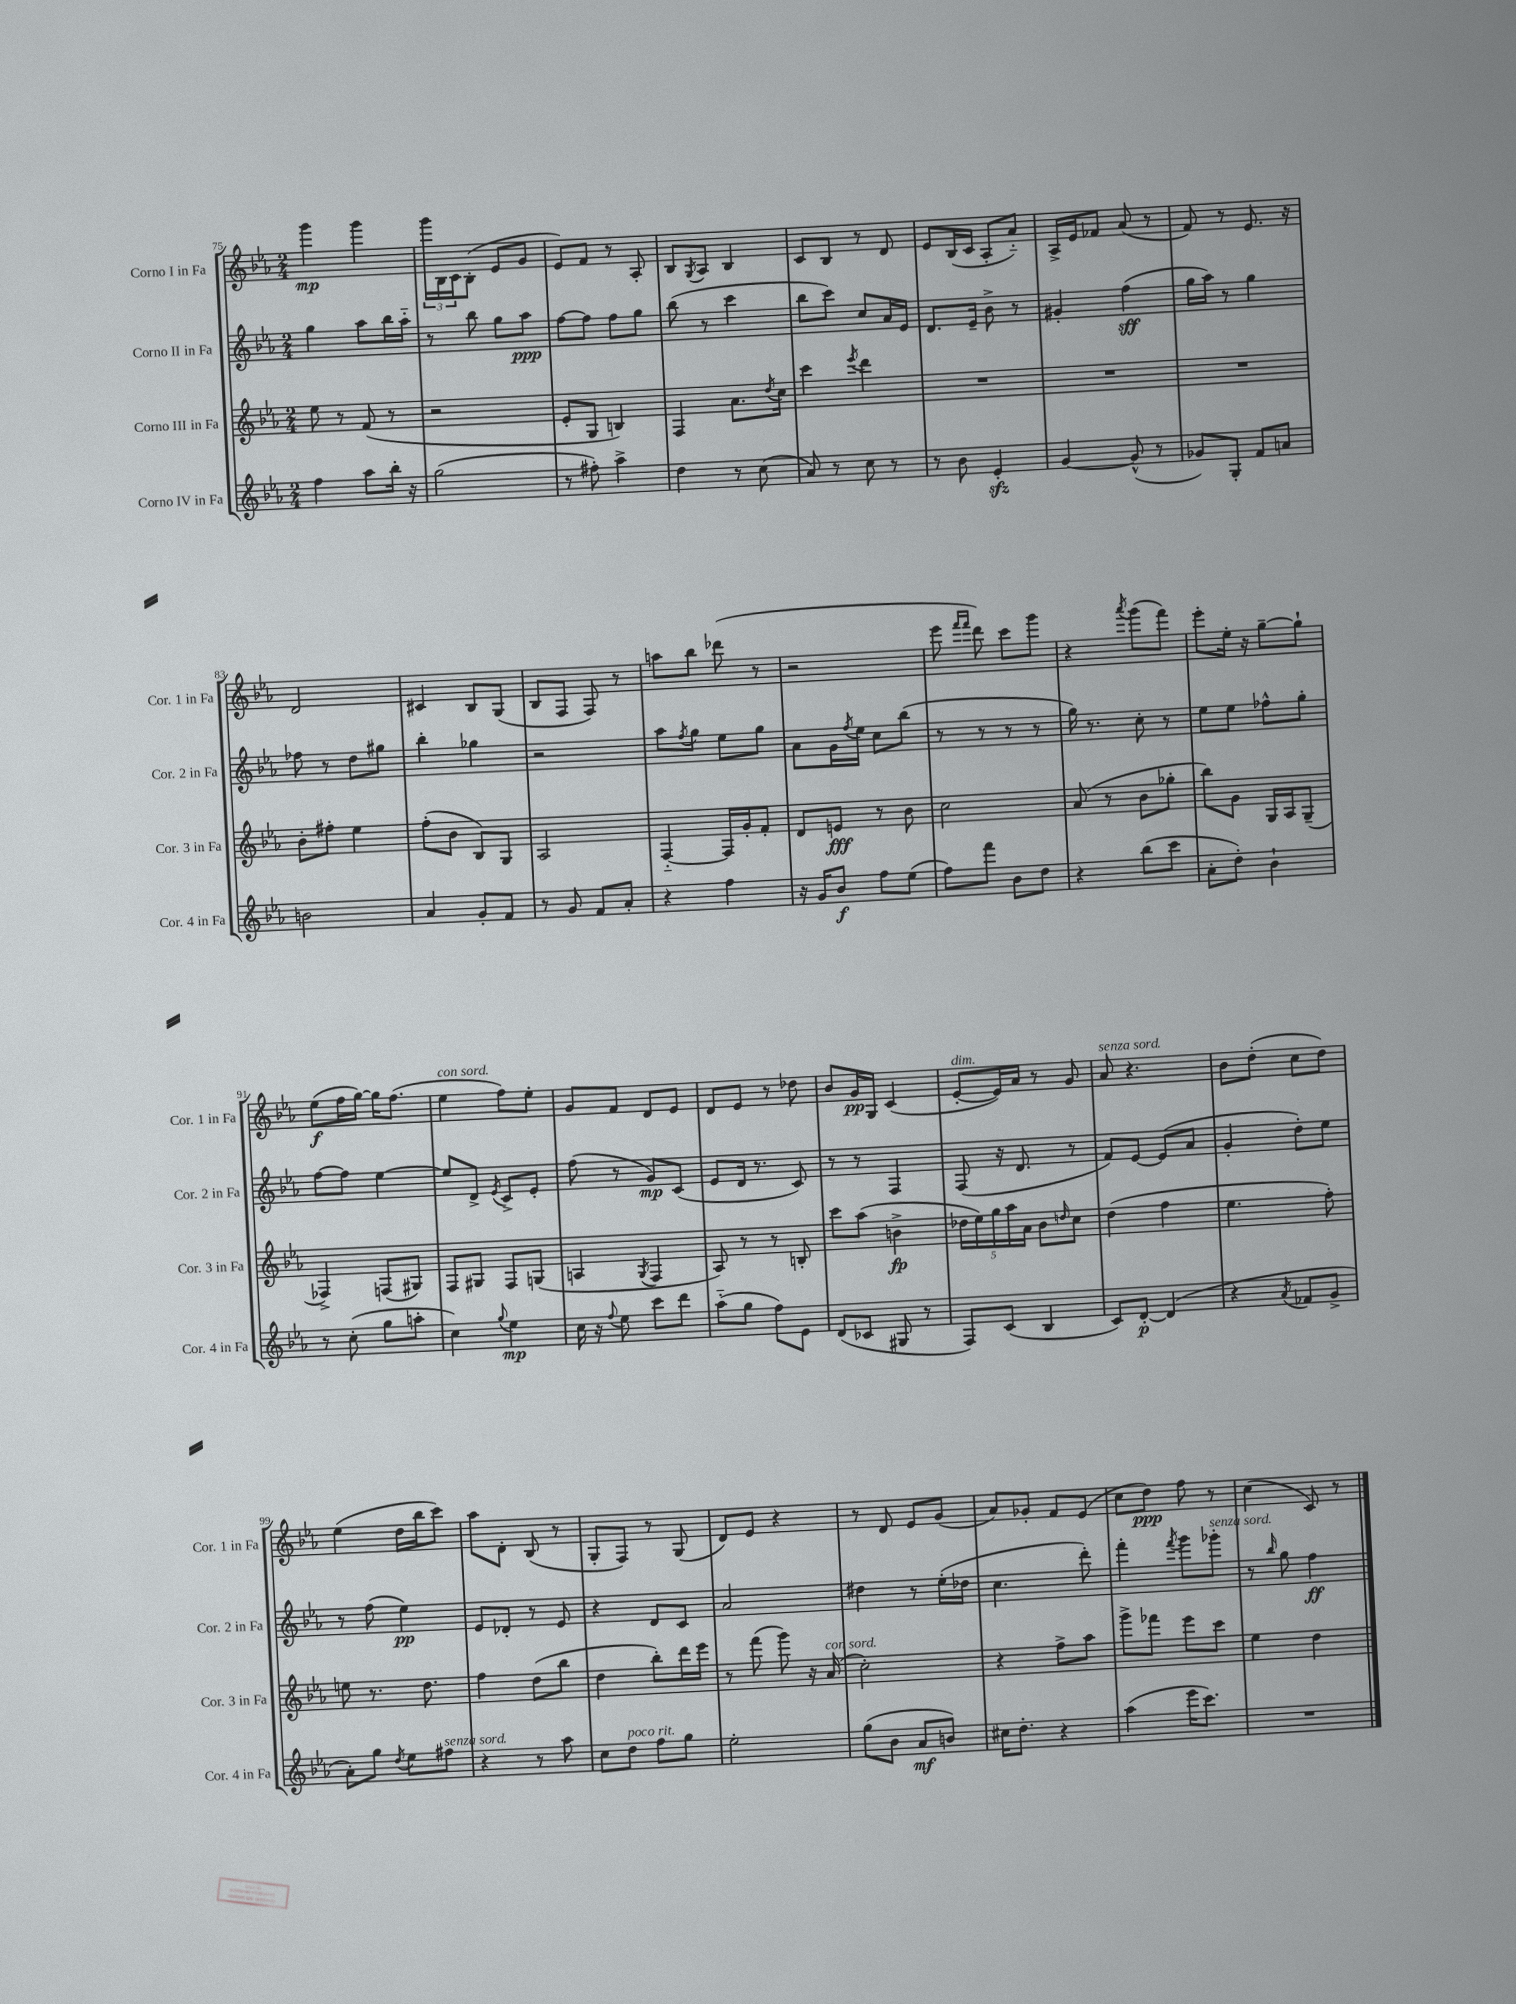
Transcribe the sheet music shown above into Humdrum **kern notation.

**kern	**dynam	**kern	**dynam	**kern	**dynam	**kern	**dynam
*part4	*part4	*part3	*part3	*part2	*part2	*part1	*part1
*staff4	*staff4	*staff3	*staff3	*staff2	*staff2	*staff1	*staff1
*I"Corno IV in Fa	*	*I"Corno III in Fa	*	*I"Corno II in Fa	*	*I"Corno I in Fa	*
*I'Cor. 4 in Fa	*	*I'Cor. 3 in Fa	*	*I'Cor. 2 in Fa	*	*I'Cor. 1 in Fa	*
*clefG2	*	*clefG2	*	*clefG2	*	*clefG2	*
*k[b-e-a-]	*	*k[b-e-a-]	*	*k[b-e-a-]	*	*k[b-e-a-]	*
*M2/4	*	*M2/4	*	*M2/4	*	*M2/4	*
=75	=75	=75	=75	=75	=75	=75	=75
4ff\	.	8ee-\	.	4gg\	.	4ggg\	mp
.	.	8r	.	.	.	.	.
8aa-\L	.	(8f/	.	8aa-\L	.	4ggg\	.
16bb-'\Jk	.	8r	.	16bb-\L	.	.	.
16r	.	.	.	16aa-\JJ	.	.	.
=76	=76	=76	=76	=76	=76	=76	=76
(2gg\	.	2r	.	8r	.	24ggg\LL	.
.	.	.	.	.	.	24B-\	.
.	.	.	.	.	.	24c\J	.
.	.	.	.	8bb-\	.	(8B-'\J	.
.	.	.	.	8gg\L	.	8e-/L	.
.	.	.	.	8aa-\J	ppp	8g/J	.
=77	=77	=77	=77	=77	=77	=77	=77
8r	.	8e-'/L	.	[8ff\L	.	8e-/L)	.
8ff#X'\)	.	8G/J	.	8ff\J]	.	8f/J	.
4aa-^\	.	4Bn/)	.	8ff\L	.	8r	.
.	.	.	.	8gg\J	.	8A-'/	.
=78	=78	=78	=78	=78	=78	=78	=78
4dd\	.	4F/	.	(8bb-\	.	8B-/L	.
.	.	.	.	.	.	8qG/	.
.	.	.	.	8r	.	8A-/J	.
8r	.	8.a-\L	.	4ccc\	.	4B-/	.
(8cc\	.	.	.	.	.	.	.
.	.	8qdd/	.	.	.	.	.
.	.	16cc\Jk	.	.	.	.	.
=79	=79	=79	=79	=79	=79	=79	=79
8a-/)	.	4ccc\	.	8bb-\L	.	8c/L	.
8r	.	.	.	8ccc\J)	.	8B-/J	.
.	.	8qeee-/	.	.	.	.	.
8cc\	.	4ddd\	.	8cc/L	.	8r	.
8r	.	.	.	16a-/L	.	8d/	.
.	.	.	.	16e-/JJ	.	.	.
=80	=80	=80	=80	=80	=80	=80	=80
8r	.	2r	.	8.d/L	.	8e-/L	.
8b-\	.	.	.	.	.	(16B-/L	.
.	.	.	.	16e-~/Jk	.	16c/JJ	.
4e-zz'/	.	.	.	8b-^\	.	8A-'/L	.
.	.	.	.	8r	.	8a-/J)	.
=81	=81	=81	=81	=81	=81	=81	=81
[4g/	.	2r	.	4g#X'/	.	16A-^/LL	.
.	.	.	.	.	.	16e-/J	.
.	.	.	.	.	.	8f-X/J	.
(8g^^/]	.	.	.	(4ff\	sff	(8a-/	.
8r	.	.	.	.	.	8r	.
=82	=82	=82	=82	=82	=82	=82	=82
8g-X/L)	.	2r	.	16gg\LL	.	8f/)	.
.	.	.	.	16aa-\JJ)	.	.	.
8G'/J	.	.	.	8r	.	8r	.
8f/L	.	.	.	4gg\	.	8.e-/	.
8an/J	.	.	.	.	.	.	.
.	.	.	.	.	.	16r	.
!!LO:LB:g=z
=83	=83	=83	=83	=83	=83	=83	=83
2bn\	.	8b-'\L	.	8ff-X\	.	2d/	.
.	.	8ff#X'\J	.	8r	.	.	.
.	.	4ee-\	.	8dd\L	.	.	.
.	.	.	.	8gg#X\J	.	.	.
=84	=84	=84	=84	=84	=84	=84	=84
4a-/	.	(8ff'\L	.	4bb-'\	.	4c#X/	.
.	.	8b-\J	.	.	.	.	.
8g'/L	.	8B-/L)	.	4gg-X\	.	8B-/L	.
8f/J	.	8G/J	.	.	.	(8G/J	.
=85	=85	=85	=85	=85	=85	=85	=85
8r	.	2A-/	.	2r	.	8B-/L	.
8g/	.	.	.	.	.	8F/J	.
8f/L	.	.	.	.	.	8F/)	.
8a-'/J	.	.	.	.	.	8r	.
=86	=86	=86	=86	=86	=86	=86	=86
4r	.	[4F/	.	8aa-\L	.	8aan\L	.
.	.	.	.	8qff/	.	.	.
.	.	.	.	8gg\J	.	8bb-\J	.
4ff\	.	16F/LL]	.	8ee-\L	.	(8ddd-X\	.
.	.	16g'/J	.	.	.	.	.
.	.	8f'/J	.	8gg\J	.	8r	.
=87	=87	=87	=87	=87	=87	=87	=87
16r	.	8d/L	.	8a-\L	.	2r	.
16g/KL	.	.	.	.	.	.	.
8b-/J	f	8en/J	fff	16g\L	.	.	.
.	.	.	.	8qff/	.	.	.
.	.	.	.	16ee-\JJ	.	.	.
8ff\L	.	8r	.	8cc\L	.	.	.
(8ee-\J	.	8b-\	.	(8bb-\J	.	.	.
=88	=88	=88	=88	=88	=88	=88	=88
8ff\L)	.	2cc\	.	8r	.	8eee-\	.
.	.	.	.	.	.	16qqfff/LL	.
.	.	.	.	.	.	16qqfff/JJ	.
8fff\J	.	.	.	8r	.	8ddd\)	.
8b-\L	.	.	.	8r	.	8ccc\L	.
8dd\J	.	.	.	8r	.	8ggg\J	.
=89	=89	=89	=89	=89	=89	=89	=89
4r	.	(8a-/	.	16gg\)	.	4r	.
.	.	.	.	8.r	.	.	.
.	.	8r	.	.	.	.	.
.	.	.	.	.	.	8qaaa-/	.
(8bb-\L	.	8b-\L	.	8cc'\	.	(8ggg\L	.
8ccc\J	.	8gg-X'\J	.	8r	.	8fff\J)	.
=90	=90	=90	=90	=90	=90	=90	=90
8a-'\L	.	8bb-\L)	.	8ee-\L	.	8eee-'\L	.
8dd'\J)	.	8g\J	.	8ee-\J	.	16ee-'\Jk	.
.	.	.	.	.	.	16r	.
4b-`\	.	16G/LL	.	8ff-X^^\L	.	[8gg~\L	.
.	.	16A-/J	.	.	.	.	.
.	.	(8G~/J	.	8gg'\J	.	8gg`\J]	.
!!LO:LB:g=z
=91	=91	=91	=91	=91	=91	=91	=91
8r	.	4F-X^/)	.	[8ff\L	.	(8ee-\L	f
(8cc'\	.	.	.	8ff\J]	.	16ff\L	.
.	.	.	.	.	.	[16gg\JJ)	.
8gg\L	.	(8Fn/L	.	[4ee-\	.	16gg\KL]	.
.	.	.	.	.	.	(8.ff\J	.
8aan'\J	.	8G#X/J)	.	.	.	.	.
=92	=92	=92	=92	=92	=92	=92	=92
!	!	!	!	!	!	!LO:TX:a:i:t=con sord.	!
4cc\)	.	8F/L	.	8ee-/L]	.	4ee-\	.
.	.	8G#X/J	.	8d^/J	.	.	.
8qqgg/	.	.	.	8qe-/	.	.	.
4ee-\	mp	8F/L	.	8c^/L	.	8ff\L)	.
.	.	(8Gn/J	.	8e-'/J	.	8ee-'\J	.
=93	=93	=93	=93	=93	=93	=93	=93
16cc\	.	4An/	.	(8ff\	.	8g/L	.
16r	.	.	.	.	.	.	.
8qqff/	.	.	.	.	.	.	.
8ee-\	.	.	.	8r	.	8f/J	.
.	.	8qG/	.	.	.	.	.
8ccc\L	.	4F/	.	8g/L)	mp	8d/L	.
8ddd\J	.	.	.	(8c/J	.	8e-/J	.
=94	=94	=94	=94	=94	=94	=94	=94
(8aa-\L	.	8A-/)	.	8e-/L	.	8d/L	.
8gg\J	.	8r	.	16d/Jk	.	8e-/J	.
.	.	.	.	8.r	.	.	.
8ff\L)	.	8r	.	.	.	8r	.
8e-\J	.	8Bn'/	.	8c/)	.	8dd-X\	.
=95	=95	=95	=95	=95	=95	=95	=95
(8d/L	.	8ccc\L	.	8r	.	8b-/L	.
8c-X/J	.	(8aa-\J	.	8r	.	16g/L	pp
.	.	.	.	.	.	16G/JJ	.
8G#X/	.	4bn^\	fp	4F/	.	(4c/	.
8r	.	.	.	.	.	.	.
=96	=96	=96	=96	=96	=96	=96	=96
!	!	!	!	!	!	!LO:TX:a:i:t=dim.	!
8F/L)	.	20dd-X\LL	.	(8F/	.	[8e-'/L	.
.	.	20ee-\)	.	.	.	.	.
.	.	20gg\	.	.	.	.	.
(8c/J	.	.	.	16r	.	16e-/L])	.
.	.	20aa-\	.	.	.	.	.
.	.	.	.	8.d/	.	16a-/JJ	.
.	.	20a-\JJ	.	.	.	.	.
4B-/	.	8b-\L	.	.	.	8r	.
.	.	16qqddn/	.	.	.	.	.
.	.	8cc\J	.	8r	.	8g/	.
=97	=97	=97	=97	=97	=97	=97	=97
!	!	!	!	!	!	!LO:TX:a:i:t=senza sord.	!
8c/L)	.	(4dd\	.	8f/L)	.	8a-/	.
[8d'/J	p	.	.	[8e-/J	.	4.r	.
(4d/]	.	4ff\	.	(8e-/L]	.	.	.
.	.	.	.	8a-/J	.	.	.
=98	=98	=98	=98	=98	=98	=98	=98
4r	.	4.ee-\	.	4g'/	.	8b-\L	.
.	.	.	.	.	.	(8dd'\J	.
8qa-/	.	.	.	.	.	.	.
8f-X/L	.	.	.	8dd'\L)	.	8cc\L	.
8g^/J	.	8ff'\)	.	8ee-\J	.	8dd\J)	.
!!LO:LB:g=z
=99	=99	=99	=99	=99	=99	=99	=99
8a-'\L)	.	8een\	.	8r	.	(4ee-\	.
8gg\J	.	8.r	.	(8ff\	.	.	.
8qdd/	.	.	.	.	.	.	.
8ee-\L	.	.	.	4ee-\)	pp	16dd\LL	.
.	.	8.dd\	.	.	.	16bb-\J	.
!LO:TX:a:i:t=senza sord.	!	!	!	!	!	!	!
8ff#X\J	.	.	.	.	.	8ccc\J)	.
=100	=100	=100	=100	=100	=100	=100	=100
4r	.	4ff\	.	8e-/L	.	8aa-\L	.
.	.	.	.	8d-X'/J	.	8d'\J	.
8r	.	(8dd\L	.	8r	.	(8B-/	.
8aa-\	.	8bb-\J	.	8e-/	.	8r	.
=101	=101	=101	=101	=101	=101	=101	=101
8cc\L	.	4dd\	.	4r	.	8G'/L	.
!LO:TX:a:i:t=poco rit.	!	!	!	!	!	!	!
8dd\J	.	.	.	.	.	8F/J)	.
8ff\L	.	8bb-'\L)	.	8d/L	.	8r	.
8gg\J	.	16ddd\L	.	8c/J	.	(8G/	.
.	.	16eee-\JJ	.	.	.	.	.
=102	=102	=102	=102	=102	=102	=102	=102
2ee-'\	.	8r	.	2a-/	.	8d/L)	.
.	.	(8fff\	.	.	.	8e-/J	.
.	.	8ggg\)	.	.	.	4r	.
.	.	16r	.	.	.	.	.
!	!	!LO:TX:a:i:t=con sord.	!	!	!	!	!
.	.	(16a-/	.	.	.	.	.
=103	=103	=103	=103	=103	=103	=103	=103
(8gg\L	.	2cc'\)	.	4dd#X\	.	8r	.
8b-\J	.	.	.	.	.	8d/	.
8a-/L	mf	.	.	8r	.	8e-/L	.
8bn/J)	.	.	.	(16ee-'\LL	.	(8g/J	.
.	.	.	.	16dd-X\JJ	.	.	.
=104	=104	=104	=104	=104	=104	=104	=104
16cc#X\KL	.	4r	.	4.cc\	.	8a-/L)	.
8.dd'\J	.	.	.	.	.	.	.
.	.	.	.	.	.	8g-X'/J	.
4r	.	8ff^\L	.	.	.	8f/L	.
.	.	8aa-\J	.	8ddd'\)	.	(8e-/J	.
=105	=105	=105	=105	=105	=105	=105	=105
(4aa-\	.	8ggg^\L	.	4fff'\	.	8cc\L	.
.	.	8fff-X\J	.	.	.	8dd\J)	ppp
.	.	.	.	8qfff/	.	.	.
16eee-\KL	.	8eee-\L	.	8ggg\L	.	8ff\	.
8.ccc\J)	.	.	.	.	.	.	.
!	!	!	!	!LO:TX:a:i:t=senza sord.	!	!	!
.	.	8ccc\J	.	8ggg-X'\J	.	8r	.
=106	=106	=106	=106	=106	=106	=106	=106
2r	.	4ee-\	.	8r	.	(4cc\	.
.	.	.	.	16qqbb-/	.	.	.
.	.	.	.	8gg\	.	.	.
.	.	4dd\	.	4ff\	ff	8c/)	.
.	.	.	.	.	.	8r	.
==	==	==	==	==	==	==	==
*-	*-	*-	*-	*-	*-	*-	*-
